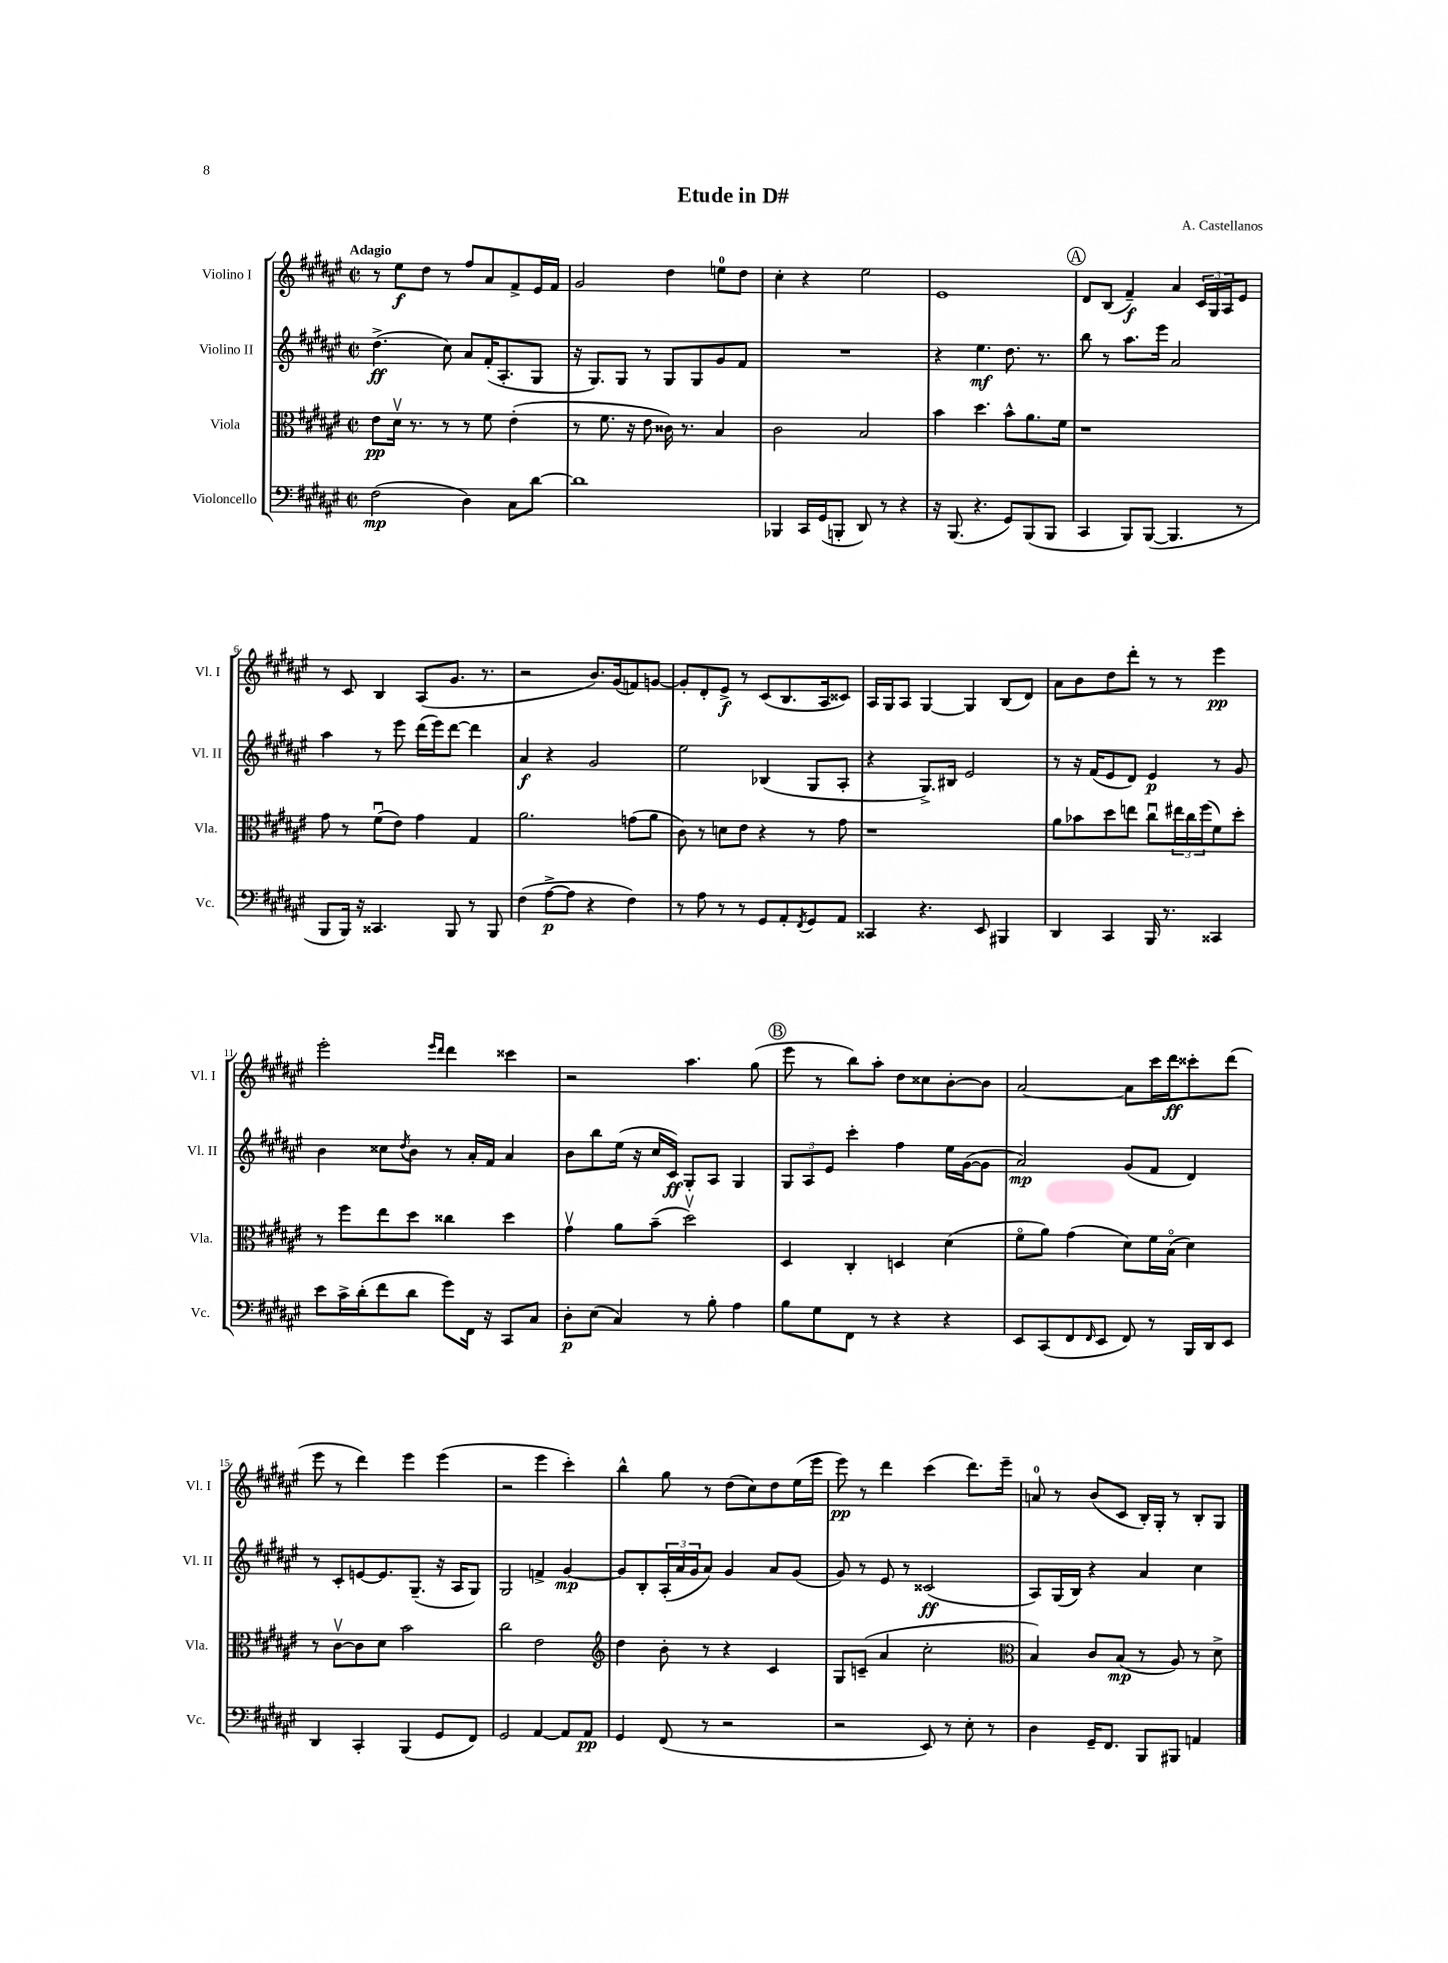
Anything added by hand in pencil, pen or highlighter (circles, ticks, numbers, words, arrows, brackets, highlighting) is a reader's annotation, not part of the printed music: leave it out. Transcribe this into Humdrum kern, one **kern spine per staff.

**kern	**kern	**kern	**kern
*staff4	*staff3	*staff2	*staff1
*clefF4	*clefC3	*clefG2	*clefG2
*k[f#c#g#d#a#e#]	*k[f#c#g#d#a#e#]	*k[f#c#g#d#a#e#]	*k[f#c#g#d#a#e#]
*M2/2	*M2/2	*M2/2	*M2/2
*met(c|)	*met(c|)	*met(c|)	*met(c|)
(2F#	8e#	(4.dd#^	8r
.	16d#v	.	8ee#
.	8.r	.	.
.	.	.	8dd#
.	8r	8cc#)	8r
4D#)	8r	8a#	8ff#
.	8f#	(16f#'	8a#
.	.	8.A#'	.
8C#	(4e#'	.	8f#^
[8d#	.	8G#	16e#
.	.	.	16f#
=	=	=	=
1d#]	8r	16r	2g#
.	.	8.G#)	.
.	8.f#	.	.
.	.	8G#	.
.	16r	.	.
.	8e#	8r	.
.	16c##)	8G#	4dd#
.	8.r	.	.
.	.	8G#	.
.	4B	8g#	8ee
.	.	8f#	8dd#
=	=	=	=
4BBB-	2c#	1r	4cc#'
16CC#	.	.	4r
(16GG#	.	.	.
8BBB'	.	.	.
8DD#)	2B	.	2ee#
8r	.	.	.
4r	.	.	.
=	=	=	=
16r	4b	4r	1e#
(8.BBB	.	.	.
4.r	4.dd#	4.ee#	.
8GG#)	8b^^	8.dd#	.
(8BBB	8.a#	.	.
.	.	8.r	.
8BBB	.	.	.
.	16f#	.	.
=	=	=	=
4CC#	1r	8bb	8d#
.	.	8r	(8B
8BBB)	.	8.aa#	4f#~)
([8BBB	.	.	.
.	.	16eee#	.
4.BBB]	.	2a#	4a#
.	.	.	24c#
.	.	.	24G#
.	.	.	24A#
8r	.	.	8e#
=	=	=	=
8BBB	8g#	4aa#	8r
16BBB)	8r	.	8c#
16r	.	.	.
4.CC##	(8f#u	8r	4B
.	8e#)	8eee#	.
.	4g#	(16ddd#	(8A#
.	.	16eee#)	.
8BBB	.	[8ddd#	8.g#
8r	4G#	4ddd#]	.
.	.	.	8.r
8BBB	.	.	.
=	=	=	=
(4F#	2.a#	4a#	2r
[8A#^	.	4r	.
8A#]	.	.	.
4r	.	2g#	8.b)
.	.	.	(16g#
4F#)	(8g	.	8f)
.	8a#	.	[8g
=	=	=	=
8r	8c#)	2ee#	8g']
8A#	8r	.	8d#'
8r	8d	.	8e#^
8r	8e#	.	8r
8GG#	4r	(4B-	(8c#
8AA#'	.	.	8.B
8qFF#	.	.	.
8GG#	8r	8G#	.
.	.	.	16A#
8AA#	8g#	8A#'	8c##)
=	=	=	=
4CC##	1r	4r	16A#
.	.	.	16G#
.	.	.	8A#
4.r	.	8.G#^)	[4G#
.	.	16B#	.
.	.	2e#	4G#]
8EE#	.	.	.
4BBB#	.	.	(8B
.	.	.	8d#)
=	=	=	=
4DD#	8a#	8r	8a#
.	8b-	16r	8b
.	.	(16f#	.
4CC#	8dd#	8e#	8dd#
.	8ee	8d#)	8ddd#'
16BBB	8cc#u	4e#	8r
8.r	.	.	.
.	24ee#	.	8r
.	24cc#	.	.
.	(24ff#	.	.
4CC##	8f#)	8r	4eee#
.	8dd#'	8g#	.
=	=	=	=
8e#	8r	4b	2eee#'
16c#^	8ff#	.	.
(16d#'	.	.	.
8f#	8ee#	8cc##	.
.	.	8qdd#	.
8d#	8dd#	8b	.
.	.	.	16qqeee#
.	.	.	16qqddd#
8g#)	4cc##	8r	4ddd#
16FF#	.	16a#'	.
16r	.	16f#	.
8CC#	4dd#	4a#	4ccc##
8C#	.	.	.
=	=	=	=
8D#'	4g#v	8b	2r
(8E#	.	8bb	.
4C#)	8a#	(16ee#	.
.	.	16r	.
.	(8b~	16cc#	.
.	.	16c#)	.
8r	2dd#v)	8G#'	4.aa#
8B'	.	8A#	.
4A#	.	4G#	.
.	.	.	(8gg#
=	=	=	=
8B	4D#	12G#	8eee#
.	.	12A#	.
8G#	.	.	8r
.	.	12e#	.
8FF#	4C#'	4ccc#'	8bb)
8r	.	.	8aa#'
4r	4D	4ff#	8dd#
.	.	.	8cc##
4r	(4d#	16ee#	[8b'
.	.	([16g#	.
.	.	8g#]	8b]
=	=	=	=
8EE#	8f#o	2a#)	[2a#
(8CC#	8a#)	.	.
8FF#	(4g#	.	.
16qqFF#	.	.	.
8EE#	.	.	.
8FF#)	8d#)	(8g#	8a#]
8r	16f#	8f#	16ccc#
.	(16Bo	.	16ddd#
16BBB	4d#)	4d#)	8ccc##'
16DD#	.	.	.
8EE#	.	.	(8ddd#
=	=	=	=
4DD#	8r	8r	8eee#
.	[8c#v	8c#'	8r
4CC#'	8c#]	[8e	4ddd#)
.	8d#	8.e]	.
(4BBB	2b	.	4eee#
.	.	(8.G#~	.
8GG#	.	16r	(4eee#
.	.	16A#	.
8FF#)	.	8G#)	.
=	=	=	=
2GG#	2cc#	2G#	2r
[4AA#	2e#	4f^	4eee#
8AA#]	.	[4g#	4ccc#')
8AA#	.	.	.
=	=	=	=
*	*clefG2	*	*
4GG#	4dd#	8g#]	4bb^^
.	.	8B'	.
(8FF#	8b'	(24A#'	8gg#
.	.	24a#	.
.	.	24g#	.
8r	8r	8a#)	8r
2r	4r	4g#	(8dd#
.	.	.	8cc#)
.	4c#	8a#	8dd#
.	.	(8g#	(16ee#
.	.	.	16eee#
=	=	=	=
2r	8G#	8g#)	8eee#)
.	(8c~	8r	8r
.	4a#	8e#	4ddd#
.	.	8r	.
8EE#)	2cc#'	(2c##	(4ccc#
8r	.	.	.
8E#'	.	.	8.ddd#)
8r	.	.	.
.	.	.	16eee#~
=	=	=	=
*	*clefC3	*	*
4D#	4B)	8A#)	8a
.	.	(16G#	8r
.	.	16B)	.
16GG#~	8c#	4r	(8b
8.FF#	.	.	.
.	(8B	.	8c#
8BBB	8r	4a#	16B')
.	.	.	16G#'
8BBB#	8A#)	.	8r
4AA	8r	4cc#	8B'
.	8d#^	.	8G#
==	==	==	==
*-	*-	*-	*-
